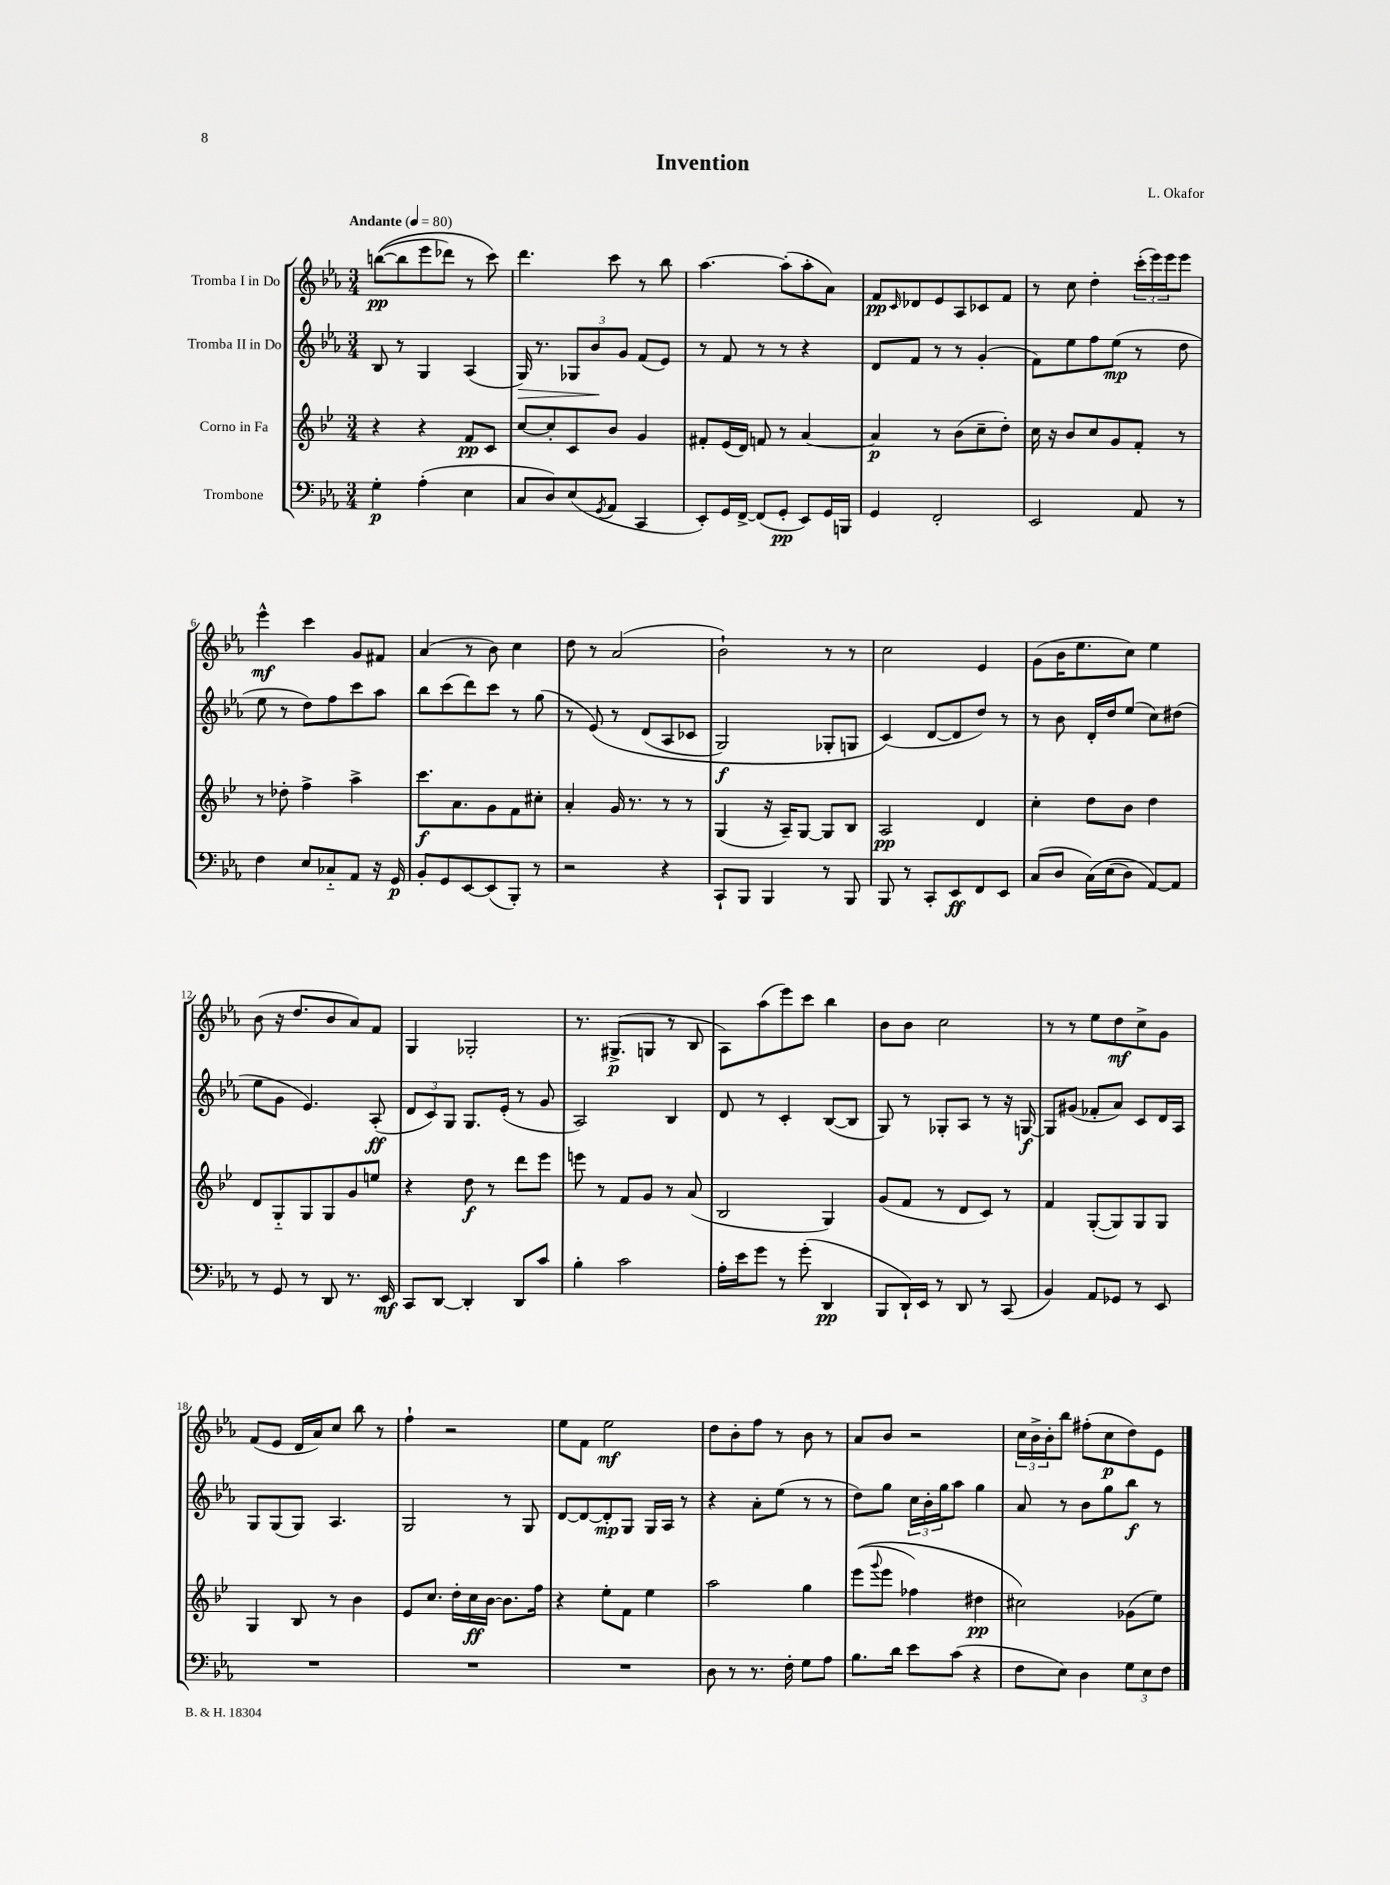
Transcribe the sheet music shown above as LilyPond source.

\header { title = "Invention" composer = "L. Okafor" }
<<
\new StaffGroup <<
\new Staff = "s0" \with { instrumentName = "Tromba I in Do" } {
    \clef treble \key ees \major \numericTimeSignature \time 3/4 \tempo "Andante" 4 = 80
    b''8~\pp(\( b''8 ees'''8 des'''8) r8 c'''8\) |
    d'''4. c'''8 r8 bes''8 |
    aes''4.~ aes''8-.( aes''8-. aes'8) |
    f'8\pp \grace { c'16 } des'8 ees'8 aes8 ces'8 f'8 |
    r8 c''8 d''4-. \tuplet 3/2 { c'''16-.( ees'''16) ees'''16 } ees'''8 |
    ees'''4-^\mf c'''4 g'8 fis'8 |
    aes'4( r8 bes'8) c''4 |
    d''8 r8 aes'2( |
    bes'2-!) r8 r8 |
    c''2 ees'4 |
    g'8( bes'16 ees''8. c''8) ees''4 |
    bes'8( r16 d''8. bes'8 aes'8) f'8 |
    g4 ges2-. |
    r8. gis8.->\p( g8 r8 bes8 |
    aes8) aes''8( ees'''8) c'''8 bes''4 |
    bes'8 bes'8 c''2 |
    r8 r8 ees''8 d''8\mf c''8-> g'8 |
    f'8( ees'8 d'16 aes'16) c''8 bes''8 r8 |
    f''4-! r2 |
    ees''8 f'8 ees''2\mf |
    d''8 bes'8-. f''8 r8 bes'8 r8 |
    aes'8 bes'8 r2 |
    \tuplet 3/2 { c''16 bes'16-> bes'16-. } bes''8 fis''8-.( c''8\p d''8) ees'8 \bar "|." |
}
\new Staff = "s1" \with { instrumentName = "Tromba II in Do" } {
    \clef treble \key ees \major \numericTimeSignature \time 3/4
    bes8 r8 g4 aes4( |
    g16\>) r8. \tuplet 3/2 { ges8 bes'8\! g'8 } f'8( ees'8) |
    r8 f'8 r8 r8 r4 |
    d'8 f'8 r8 r8 g'4-.( |
    f'8) ees''8 f''8 ees''8\mp( r8 d''8 |
    ees''8 r8 d''8) f''8 c'''8 aes''8 |
    bes''8 c'''8( d'''8) c'''8 r8 g''8( |
    r8 ees'8)\( r8 d'8( aes8 ces'8 |
    g2\f) ges8-. g8 |
    c'4(\) d'8~ d'8 d''8) r8 |
    r8 bes'8 d'16-. d''16 ees''8( c''8) dis''8( |
    ees''8 g'8 ees'4.) aes8-.\ff( |
    \tuplet 3/2 { d'8 c'8) g8 } g8. ees'16-.( r8 g'8 |
    aes2) bes4 |
    d'8 r8 c'4-. bes8~( bes8 |
    g8) r8 ges8-. aes8 r8 r16 g16~\f |
    g8 gis'8( fes'8-. aes'8) c'8 d'16 aes16 |
    g8 g8( g8) aes4. |
    g2 r8 g8 |
    d'8~ d'8~ d'8-.\mp g8 g16 aes16 r8 |
    r4 aes'8-. ees''8( r8 r8 |
    d''8) g''8 \tuplet 3/2 { c''16 bes'16-. g''16 } aes''8 g''4 |
    aes'8 r8 bes'8 g''8 bes''8\f r8 \bar "|." |
}
\new Staff = "s2" \with { instrumentName = "Corno in Fa" } {
    \clef treble \key bes \major \numericTimeSignature \time 3/4
    r4 r4 f'8\pp c'8 |
    c''8~ c''8-. c'8 bes'8 g'4 |
    fis'8-. ees'16( d'16) f'8 r8 a'4~ |
    a'4\p r8 bes'8( c''8-- d''8-.) |
    c''16 r16 bes'8 c''8 g'8 f'8-. r8 |
    r8 des''8-. f''4-> a''4-> |
    c'''8.\f a'8. g'8 f'8 cis''8-. |
    a'4-. g'16 r8. r8 r8 |
    g4( r16 a16--) g8~ g8 bes8 |
    a2\pp d'4 |
    c''4-. d''8 bes'8 d''4 |
    d'8 g8-_ g8 g8 g'8 e''8 |
    r4 d''8\f r8 d'''8 ees'''8 |
    e'''8 r8 f'8 g'8 r8 a'8( |
    bes2 g4) |
    g'8( f'8 r8 d'8 c'8) r8 |
    f'4 g8~-.( g8) g8 g8 |
    g4 bes8 r8 bes'4 |
    ees'8 c''8. d''16-. c''16\ff bes'16~ bes'8. f''16 |
    r4 ees''8-. f'8 ees''4 |
    a''2 g''4 |
    ees'''8(\( \appoggiatura { g'''8 } ees'''8 fes''4) dis''4\pp |
    cis''2\) ges'8( ees''8) \bar "|." |
}
\new Staff = "s3" \with { instrumentName = "Trombone" } {
    \clef bass \key ees \major \numericTimeSignature \time 3/4
    g4-.\p aes4-.( ees4 |
    c8 d8) ees8( \acciaccatura { g,8 } aes,8 c,4 |
    ees,8-.) g,16 f,16~-> f,8( g,8-.\pp ees,8) g,16 b,,16 |
    g,4 f,2-. |
    ees,2 aes,8 r8 |
    f4 ees8 ces8-_ aes,8 r16 g,16\p |
    bes,8-. g,8 ees,8~ ees,8( bes,,8-.) r8 |
    r2 r4 |
    c,8-! bes,,8 bes,,4 r8 bes,,8 |
    bes,,8 r8 c,8-. ees,8\ff f,8 ees,8 |
    c8( d8 c16)\( ees16( d8) aes,8~\) aes,8 |
    r8 g,8 r8 d,8 r8. ees,16\mf |
    c,8 d,8~ d,4-. d,8 c'8 |
    bes4-. c'2 |
    aes16-. ees'16 g'8 r8 g'8-.( d,4\pp |
    bes,,8 d,16-!) ees,16 r8 d,8 r8 c,8( |
    bes,4) aes,8 ges,8 r8 ees,8 |
    R2. |
    R2. |
    R2. |
    d8 r8 r8. f16-. g8 aes8 |
    bes8. d'16 ees'8 c'8( r4 |
    f8 ees8) d4 \tuplet 3/2 { g8 ees8 f8 } \bar "|." |
}
>>
>>
